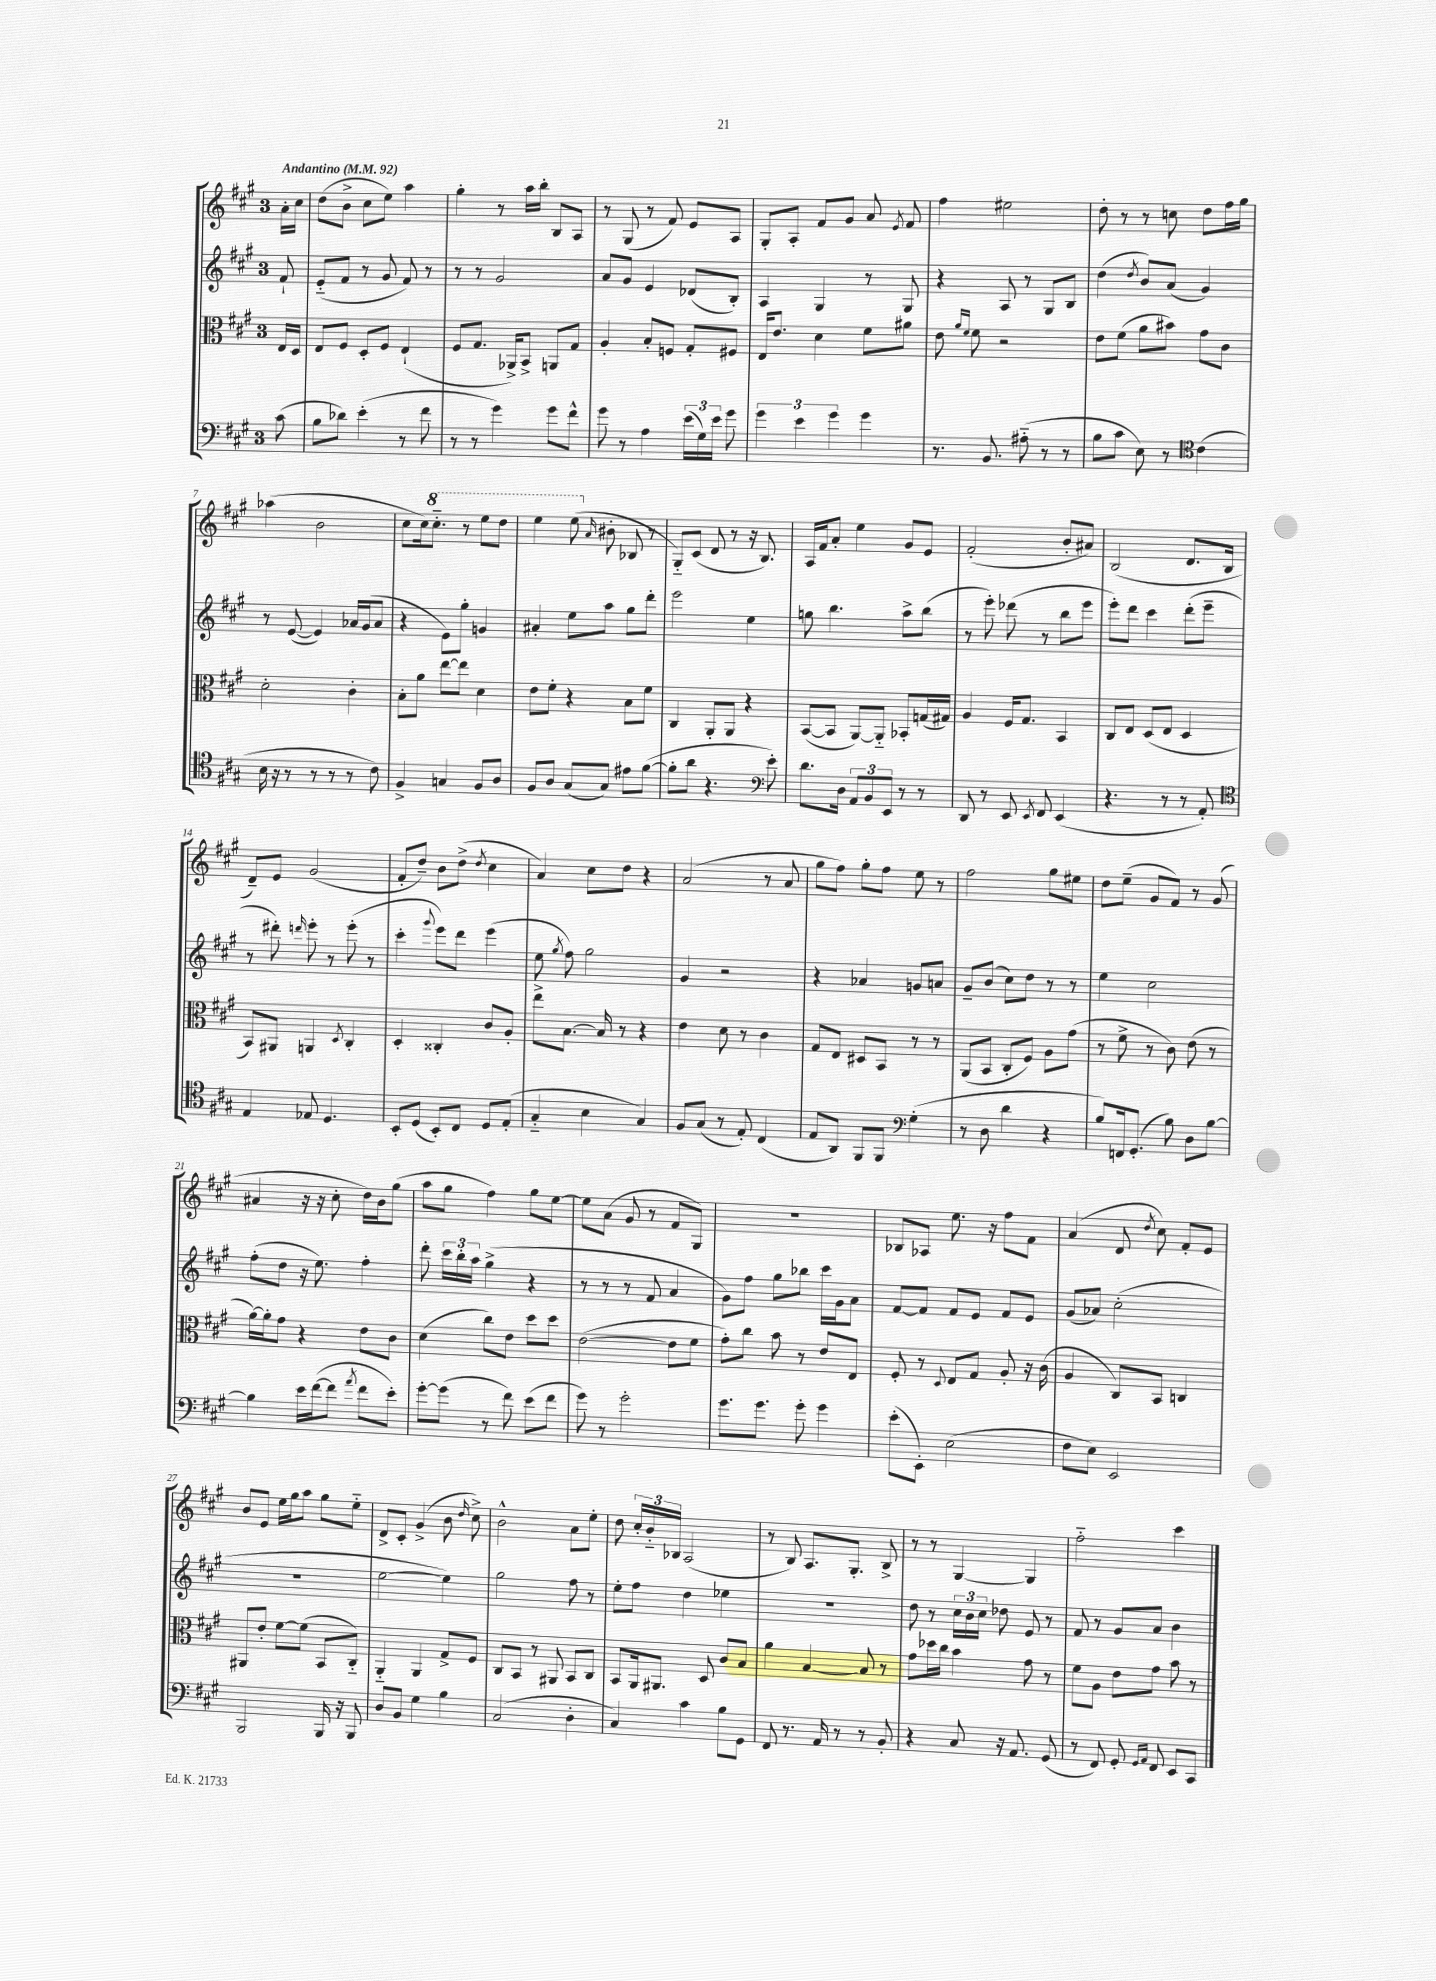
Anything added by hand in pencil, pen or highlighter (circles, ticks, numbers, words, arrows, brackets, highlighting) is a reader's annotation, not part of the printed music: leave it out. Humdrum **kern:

**kern	**kern	**kern	**kern
*staff4	*staff3	*staff2	*staff1
*clefF4	*clefC3	*clefG2	*clefG2
*k[f#c#g#]	*k[f#c#g#]	*k[f#c#g#]	*k[f#c#g#]
*M3/4	*M3/4	*M3/4	*M3/4
*MM92	*MM92	*MM92	*MM92
(8c#	16E	8f#`	16a'
.	16D	.	16cc#
=	=	=	=
8B	8E	(8e'~	(8dd
8d-)	8F#	8f#	8b^
(4e'	8D'	8r	8cc#
.	8F#	8g#	8ee)
8r	(4E`	8f#)	4aa
8f#	.	8r	.
=	=	=	=
8r	8F#	8r	4gg#'
8r	8.G#	8r	.
4g#)	.	2g#	8r
.	16AA-^)	.	.
.	8BB^	.	16aa
.	.	.	16bb'
8g#	8AA	.	8B
8f#^^	8G#	.	8A
=	=	=	=
8g#	4A'	8a	8r
8r	.	8g#	(8G#
4A	8B'	4e	8r
.	8F	.	8f#)
(24e	8G#'	(8d-	8e
24G#)	.	.	.
24e	.	.	.
8g#	8F#	8B')	8A
=	=	=	=
6g#	16E	4A	8G#'
.	8.e	.	.
.	.	.	8A'
6e	.	.	.
.	4d	4G#	8f#
6g#	.	.	.
.	.	.	8g#
4g#	8f#	8r	8a
.	.	.	8qe
.	8a#	8G#	8f#
=	=	=	=
8.r	8e	4r	4ff#
.	16qqa	.	.
.	16qqf#	.	.
.	8f#	.	.
8.BB	.	.	.
.	2r	8A	2ee#
(8A#'~	.	8r	.
8r	.	8G#	.
8r	.	8B	.
=	=	=	=
8B	8e	(4dd	8dd'
8c#	(8f#	.	8r
.	.	8qdd	.
8E)	8a	8b)	8r
8r	8b#)	(8a	8cc
*clefC4	*	*	*
(4c#	8g#	4g#)	8dd
.	8c#	.	16ff#
.	.	.	16gg#
=	=	=	=
16B	2d'	8r	(4aa-
16r	.	.	.
8r	.	([8e	.
8r	.	4e])	2b
8r	.	.	.
8r	4c#'	16a-	.
.	.	(16g#	.
8c#)	.	8a-	.
=	=	=	=
4F#^	8B'	4r	8cc#
.	8a	.	16cc#)
.	.	.	8.ccc#'~
4G	[8ee	8e)	.
.	8ee]	8gg#'	8r
8F#	4d	4g	8eee
8A	.	.	8ddd
=	=	=	=
8F#	8e	4a#'	4eee
8A	8f#'	.	.
(8G#	4r	8ee	(8eee
.	.	.	16qqa
8G#)	.	8aa	8b#'
8e#	8B	8gg#	8B-
([8f#	8f#	8ddd'	8r
=	=	=	=
8f#']	4C#	2eee	8G#'~)
8a	.	.	(8c#
4.r	8AA'	.	8d
.	8AA	.	8r
.	4r	4ee	16r
.	.	.	8.B)
*clefF4	*	*	*
8e')	.	.	.
=	=	=	=
8.d	([8BB	8gg	16A
.	.	.	16f#
.	8BB]	4.bb	8a'
16D	.	.	.
12AA	[8AA)	.	4ee
12BB	.	.	.
.	8AA'~]	.	.
12EE	.	.	.
8r	8BB-'	8aa^	8g#
8r	(16G	(8bb	8e
.	16G#)	.	.
=	=	=	=
8DD	4A	8r	(2f#'
8r	.	8eee')	.
8EE	16F#	(8ddd-	.
.	8.G#	.	.
8qEE	.	.	.
8FF#	.	8r	.
(4EE	4BB	8bb	8b'
.	.	8eee	8a#)
=	=	=	=
4.r	8C#	8eee')	(2B
.	8E	8ddd	.
.	(8D	4ccc#	.
8r	8E	.	.
8r	4D	(8ddd'	8.d
8AA')	.	8eee~	.
.	.	.	16B
=	=	=	=
*clefC4	*	*	*
4E	8BB)	8r	8d~)
.	8AA#	8ddd#')	8e
.	.	16qqddd	.
8E-	4AA	8eee'	(2g#
4.D	.	8r	.
.	8qD	.	.
.	4C#'	(8eee'	.
.	.	8r	.
=	=	=	=
8BB'	4D'	4ccc#'	8f#'
(8D	.	.	8dd~)
.	.	8qqggg#	.
8BB')	4C##'	8eee)	8b
8C#	.	8ddd	(8dd^
.	.	.	8qdd
8D	8c#	(4eee	4cc#
(8E'	8A'	.	.
=	=	=	=
4G#'~	8ee^	8ee	4a)
.	.	8qgg#	.
.	[8.B	8ff#)	.
4B	.	2gg#	8cc#
.	16B]	.	.
.	8r	.	8dd
4G#)	4r	.	4r
=	=	=	=
8F#	4e	4g#	(2a
(8G#	.	.	.
8r	8d	2r	.
8E')	8r	.	.
(4C#	4c#	.	8r
.	.	.	8a
=	=	=	=
8E	8G#	4r	8gg#
8AA)	8E	.	8ff#)
8FF#	8D#	4a-	8gg#'
8FF#	8BB	.	8ff#
*clefF4	*	*	*
(4G#'	8r	8g	8ee
.	8r	8a	8r
=	=	=	=
8r	(8AA	8g#~	2ff#
8D	8BB	(8b	.
4d	8C#'	8cc#)	.
.	8F#)	8dd	.
4r	8A	8r	8gg#
.	(8g#	8r	8ee#
=	=	=	=
8B)	8r	4ee	8dd
16FF	8f#^	.	(8ee~
(8.GG#'	.	.	.
.	8r	2cc#	8g#
8B)	8c#)	.	8f#)
8D	(8e	.	8r
[8B	8r	.	(8g#
=	=	=	=
4B]	[16a)	(8ff#'	4a#
.	16a']	.	.
.	8g#	8dd	.
16e	4r	16r	16r
([16f#	.	8.ee)	16r
8f#]	.	.	8cc#'
8qa	.	.	.
8f#	8e	4ff#'	16dd)
.	.	.	16b
8e')	8c#	.	(8gg#
=	=	=	=
[8g#'	(4d	8ddd'	8aa
(8g#]	.	24ccc#	8gg#
.	.	24bb'	.
.	.	24aa	.
8r	8cc#)	(4gg#^	4ff#)
8f#)	8e	.	.
(8e	8dd	4r	8gg#
8f#	8dd	.	[8ee
=	=	=	=
8g#)	([2e	8r	8ee]
8r	.	8r	(8a
2g#'	.	8r	8g#
.	.	8f#	8r
.	8e]	4a	8f#
.	8f#	.	8G#)
=	=	=	=
8.g#	8g#')	8g#)	2.r
.	8cc#	8ff#	.
8.g#	.	.	.
.	8b	8gg#	.
8g#'	8r	8bb-	.
4g#	8e	16ccc#	.
.	.	16g#	.
.	8E	8a	.
=	=	=	=
(8e'	8F#'	[8f#	8B-
8EE')	8r	8f#]	8A-
.	8qqD	.	.
(2E	8E	8f#	8.ee
.	8G#	8e	.
.	.	.	16r
.	8A'	8f#	8ff#
.	16r	8e	8f#
.	(16c#	.	.
=	=	=	=
8F#	4A	(8g#	(4a
8E)	.	8a-)	.
2EE	8C#)	(2cc#'	8d
.	.	.	8qdd
.	8BB	.	8cc#)
.	4C	.	8f#'
.	.	.	8e
=	=	=	=
2BBB	8AA#	2.r	8b
.	8e'	.	8e
.	[8f#	.	16ee
.	.	.	16gg#
.	(8f#]	.	8aa
16BBB	8BB	.	8gg#
16r	.	.	.
8BBB	8C#'~)	.	8ee'~
=	=	=	=
8D	4AA'~	[2ee	8d^
8BB	.	.	8c#'
4G#	4AA	.	(4g#^
4B	8G#^	4ee])	8b
.	.	.	16qqdd
.	8F#	.	8cc#^)
=	=	=	=
(2C#	8C#	2gg#	2b^^
.	8BB	.	.
.	8r	.	.
.	8AA#	.	.
4D'	8BB	8ff#	8a
.	8C#	8r	8ee'
=	=	=	=
4C#)	8BB	8ee'	8dd
.	16AA	8ff#	24cc#'
.	.	.	24b'~
.	8.AA#	.	.
.	.	.	24B-
4c#	.	4dd	(2A
.	8D	.	.
8B	8c#	4ee-	.
8GG#	8B	.	.
=	=	=	=
8FF#	4a	2.r	8r
8.r	.	.	8B)
.	[4B	.	8.A
16AA	.	.	.
8r	.	.	.
.	.	.	8.G#'
8r	8B]	.	.
8BB'	8r	.	8B^
=	=	=	=
4r	8g#	8dd	8r
.	16dd-	8r	8r
.	16cc#	.	.
8C#	4b	24cc#	[4G#
.	.	24b	.
.	.	24cc#	.
16r	.	8dd-	.
8.AA	.	.	.
.	8g#	8e	4G#]
(8GG#	8r	8r	.
=	=	=	=
8r	8f#	8f#	2ff#'~
8FF#)	8A	8r	.
8GG#'	8e	8g#	.
16qqGG#	.	.	.
16qqAA	.	.	.
8FF#	8g#	8a	.
8EE	8b	4b	4ccc#
8CC#	8r	.	.
==	==	==	==
*-	*-	*-	*-
